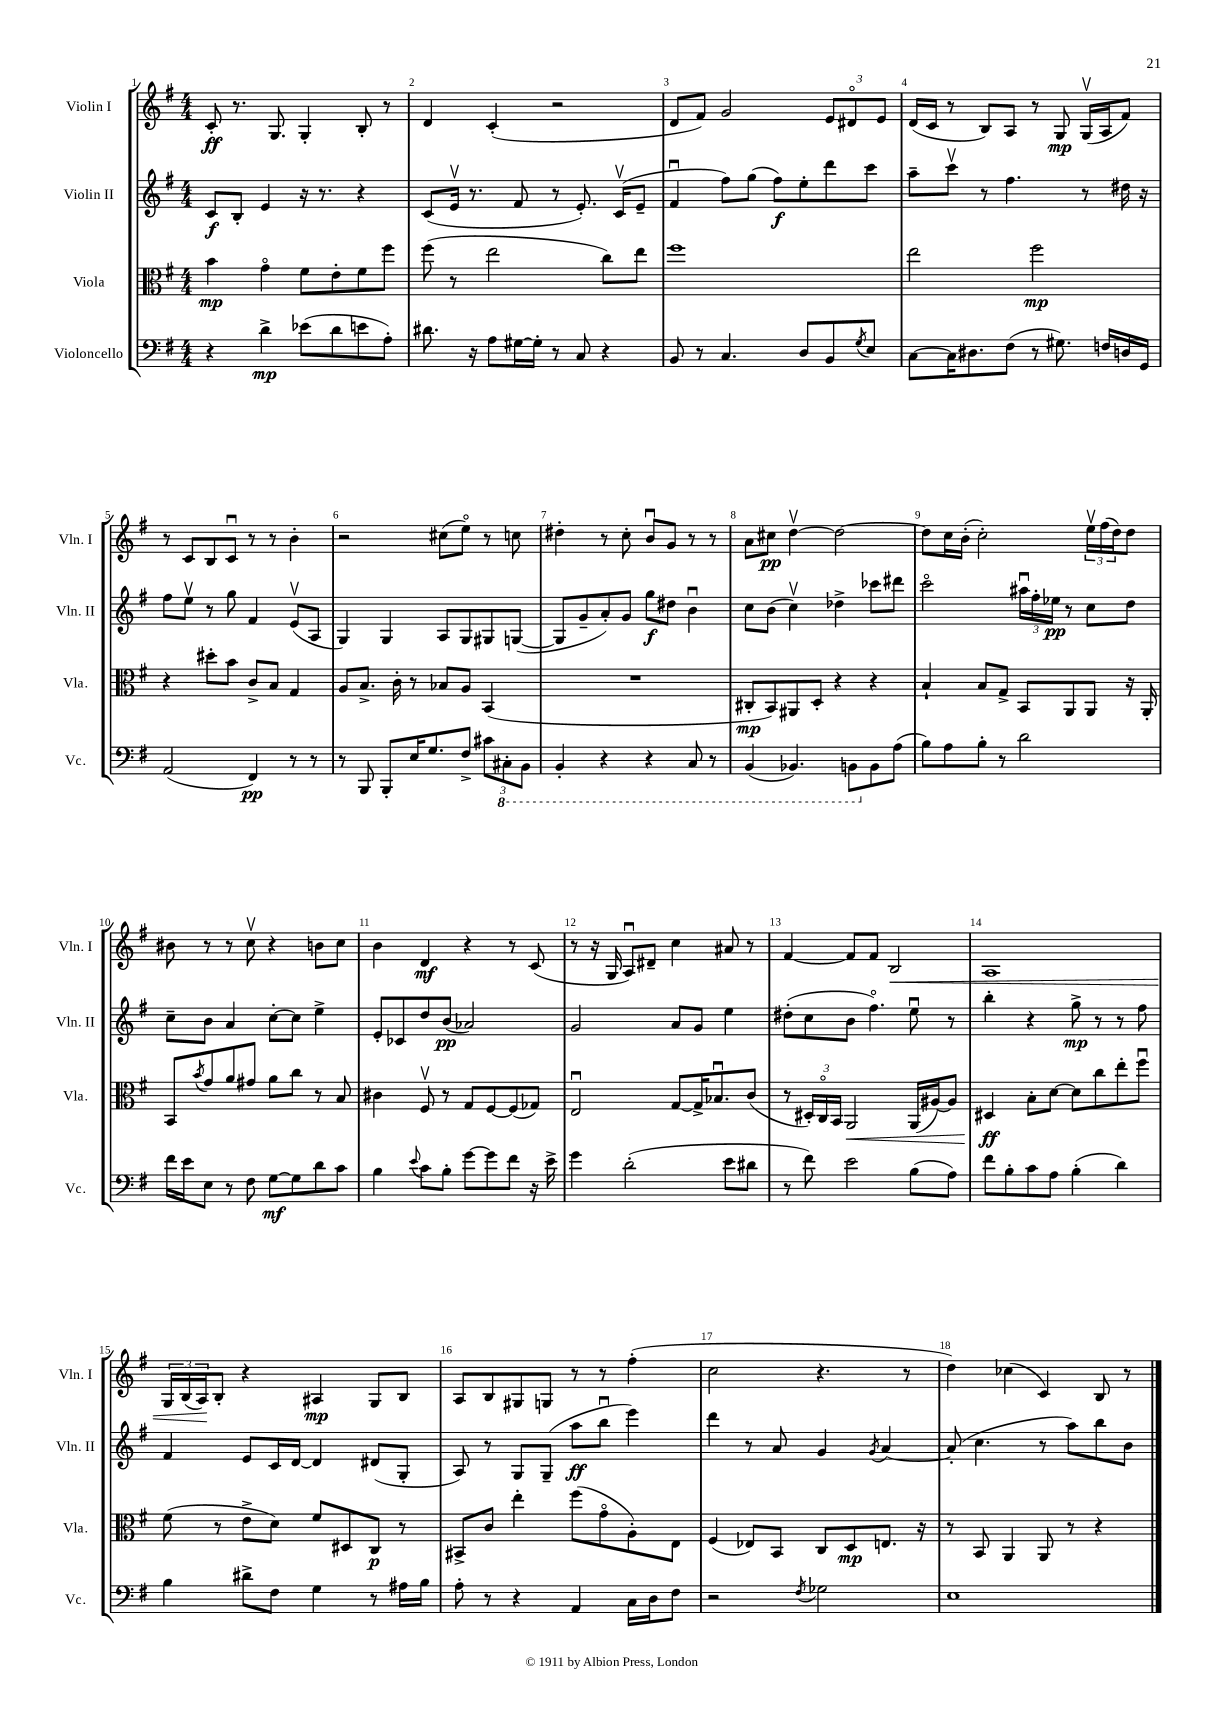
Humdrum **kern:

**kern	**dynam	**kern	**dynam	**kern	**dynam	**kern	**dynam
*part4	*part4	*part3	*part3	*part2	*part2	*part1	*part1
*staff4	*staff4	*staff3	*staff3	*staff2	*staff2	*staff1	*staff1
*I"Violoncello	*	*I"Viola	*	*I"Violin II	*	*I"Violin I	*
*I'Vc.	*	*I'Vla.	*	*I'Vln. II	*	*I'Vln. I	*
*clefF4	*	*clefC3	*	*clefG2	*	*clefG2	*
*k[f#]	*	*k[f#]	*	*k[f#]	*	*k[f#]	*
*M4/4	*	*M4/4	*	*M4/4	*	*M4/4	*
=1	=1	=1	=1	=1	=1	=1	=1
4r	.	4b\	mp	8c/L	f	8c'/	ff
.	.	.	.	8B'/J	.	8.r	.
4d^\	mp	4g\	.	4e/	.	.	.
.	.	.	.	.	.	8.G/	.
(8e-X\L	.	8f#\L	.	16r	.	4G'/	.
.	.	.	.	8.r	.	.	.
8d\	.	8e'\	.	.	.	.	.
8en\	.	8f#\	.	4r	.	8B'/	.
8A'\J)	.	8ff#\J	.	.	.	8r	.
=2	=2	=2	=2	=2	=2	=2	=2
8.d#X\	.	(8ff#\	.	(8c/L	.	4d/	.
.	.	8r	.	16ev/Jk	.	.	.
16r	.	.	.	8.r	.	.	.
8A\L	.	2ee\	.	.	.	(4c'/	.
[16G#X\L	.	.	.	8f#/	.	.	.
16G#'\JJ]	.	.	.	.	.	.	.
8r	.	.	.	8r	.	2r	.
8C/	.	.	.	8.e'/)	.	.	.
4r	.	8cc\L)	.	.	.	.	.
.	.	.	.	(16cv/KL	.	.	.
.	.	8ee\J	.	8e~/J	.	.	.
=3	=3	=3	=3	=3	=3	=3	=3
8BB/	.	1ff#	.	4f#u/	.	8d/L	.
8r	.	.	.	.	.	8f#/J)	.
4.C/	.	.	.	8ff#\L)	.	2g/	.
.	.	.	.	(8gg\J	.	.	.
.	.	.	.	8ff#\L)	f	.	.
8D/L	.	.	.	8ee'\	.	.	.
8BB/	.	.	.	8ddd\	.	12e/L	.
.	.	.	.	.	.	12d#X/	.
8qG/	.	.	.	.	.	.	.
8E/J	.	.	.	8ccc\J	.	.	.
.	.	.	.	.	.	12e/J	.
=4	=4	=4	=4	=4	=4	=4	=4
[8C\L	.	2ee\	.	8aa~\L	.	(16d/LL	.
.	.	.	.	.	.	16c/JJ	.
16C\K]	.	.	.	8cccv\J	.	8r	.
8.D#X\	.	.	.	.	.	.	.
.	.	.	.	8r	.	8B/L)	.
(8F#\J	.	.	.	4.ff#\	.	8A/J	.
8r	.	2ff#\	mp	.	.	8r	.
8.G#X\)	.	.	.	.	.	8G/	mp
.	.	.	.	8r	.	(16Gv/LL	.
16Fn/LL	.	.	.	.	.	16A/J	.
16Dn/	.	.	.	16dd#X\	.	8f#/J)	.
16GG/JJ	.	.	.	16r	.	.	.
!!LO:LB:g=z
=5	=5	=5	=5	=5	=5	=5	=5
(2AA/	.	4r	.	8ff#\L	.	8r	.
.	.	.	.	8eev\J	.	8c/L	.
.	.	8dd#X'\L	.	8r	.	8B/	.
.	.	8b\J	.	8gg\	.	8cu/J	.
4FF#/)	pp	8c^/L	.	4f#/	.	8r	.
.	.	8B/J	.	.	.	8r	.
8r	.	4G/	.	(8ev/L	.	4b'\	.
8r	.	.	.	8A/J	.	.	.
=6	=6	=6	=6	=6	=6	=6	=6
8r	.	8A/L	.	4G/)	.	2r	.
8BBB/	.	8.B^/J	.	.	.	.	.
8BBB'/L	.	.	.	4G/	.	.	.
.	.	16c'\	.	.	.	.	.
16E/K	.	8r	.	.	.	.	.
8.G/	.	.	.	.	.	.	.
.	.	8B-X/L	.	8A/L	.	(8cc#X\L	.
8F#^/J	.	8A/J	.	8G/	.	8ee\J)	.
12c#X\L	.	(4BB/	.	8G#X/	.	8r	.
*8ba	*	*	*	*	*	*	*
12CC#X'\	.	.	.	.	.	.	.
.	.	.	.	([8Gn/J	.	8ccn\	.
12BBB\J	.	.	.	.	.	.	.
=7	=7	=7	=7	=7	=7	=7	=7
4BBB'/	.	1r	.	8G/L]	.	4dd#X'\	.
.	.	.	.	8g~/	.	.	.
4r	.	.	.	8a'/)	.	8r	.
.	.	.	.	8g/J	.	8cc'\	.
4r	.	.	.	8gg\L	f	8bu/L	.
.	.	.	.	8dd#X\J	.	8g/J	.
8CC/	.	.	.	4bu\	.	8r	.
8r	.	.	.	.	.	8r	.
=8	=8	=8	=8	=8	=8	=8	=8
(4BBB/	.	8C#X'/L	mp	8cc\L	.	8a\L	.
.	.	8BB/)	.	(8b\J	.	8cc#X\J	pp
4.BBB-X/)	.	8AA#X/	.	4ccv\)	.	[4ddv\	.
.	.	8D'/J	.	.	.	.	.
.	.	4r	.	4dd-X^\	.	2dd\_	.
8BBBn\L	.	.	.	.	.	.	.
*X8ba	*	*	*	*	*	*	*
8BB\	.	4r	.	8ccc-X\L	.	.	.
(8A\J	.	.	.	8ddd#X\J	.	.	.
=9	=9	=9	=9	=9	=9	=9	=9
8B\L)	.	4B`/	.	2ccc\	.	8dd\L]	.
8A\	.	.	.	.	.	16cc\L	.
.	.	.	.	.	.	(16b'\JJ	.
8B'\J	.	8B/L	.	.	.	2cc'\)	.
8r	.	8G^/J	.	.	.	.	.
2d\	.	8BB/L	.	24aa#Xu\LL	.	.	.
.	.	.	.	24ff#'\	.	.	.
.	.	.	.	24ee-X\JJ	pp	.	.
.	.	8AA/	.	8r	.	.	.
.	.	8AA/J	.	8cc\L	.	24eev\LL	.
.	.	.	.	.	.	(24ff#\	.
.	.	.	.	.	.	24dd\J)	.
.	.	16r	.	8dd\J	.	8dd\J	.
.	.	16AA'/	.	.	.	.	.
!!LO:LB:g=z
=10	=10	=10	=10	=10	=10	=10	=10
16f#\LL	.	8BB/L	.	8cc~\L	.	8b#X\	.
16e\J	.	.	.	.	.	.	.
.	.	8qb/	.	.	.	.	.
8E\J	.	8g/	.	8b\J	.	8r	.
8r	.	8a/	.	4a/	.	8r	.
8F#\	.	8g#X/J	.	.	.	8ccv\	.
[8G\L	mf	8a\L	.	[8cc'\L	.	4r	.
8G\]	.	8cc\J	.	8cc\J]	.	.	.
8d\	.	8r	.	4ee^\	.	8bn\L	.
8c\J	.	8B/	.	.	.	8cc\J	.
=11	=11	=11	=11	=11	=11	=11	=11
4B\	.	4c#X\	.	8e'/L	.	4b\	.
.	.	.	.	8c-X/	.	.	.
8qqe/	.	.	.	.	.	.	.
8c\L	.	8F#v/	.	8dd/	.	4d/	mf
8B'\J	.	8r	.	(8b/J	pp	.	.
[8g\L	.	8G/L	.	2a-X/)	.	4r	.
8g\]	.	[8F#/	.	.	.	.	.
8f#\J	.	(8F#/]	.	.	.	8r	.
16r	.	8G-X/J)	.	.	.	(8c/	.
16e^\	.	.	.	.	.	.	.
=12	=12	=12	=12	=12	=12	=12	=12
4g\	.	2Eu/	.	2g/	.	8r	.
.	.	.	.	.	.	16r	.
.	.	.	.	.	.	16G/	.
(2d'\	.	.	.	.	.	8Au/L)	.
.	.	.	.	.	.	8d#X~/J	.
.	.	[8G/L	.	8a/L	.	4cc\	.
.	.	16G^/K]	.	8g/J	.	.	.
.	.	8.B-Xu/	.	.	.	.	.
8e\L	.	.	.	4ee\	.	8a#X/	.
8d#X\J	.	(8c/J	.	.	.	8r	.
=13	=13	=13	=13	=13	=13	=13	=13
8r	.	8r	.	(8dd#X'\L	.	[4f#/	.
8f#\)	.	24D#X'/LL)	.	8cc\	.	.	.
.	.	24C/	.	.	.	.	.
.	.	24BB/JJ	.	.	.	.	.
!	!	!	!LO:HP:b	!	!	!	!
2e\	.	2AA/	<	8b\J	.	8f#/L]	.
.	.	.	.	4.ff#\)	.	8f#/J	.
!	!	!	!	!	!	!	!LO:HP:b
.	.	.	.	.	.	2B/	<
(8B\L	.	(16AA/LL	.	8eeu\	.	.	.
.	.	[16A#X/J)	.	.	.	.	.
8A\J)	.	8A#/J]	.	8r	.	.	.
=14	=14	=14	=14	=14	=14	=14	=14
8f#\L	.	4D#X/	ff	4bb'\	.	1A	.
8B'\	.	.	.	.	.	.	.
8c\	.	8B'\L	[	4r	.	.	.
8A\J	.	[8d\J	.	.	.	.	.
(4B'\	.	8d\L]	.	8gg^\	mp	.	.
.	.	8cc\	.	8r	.	.	.
4d\)	.	8ee'\	.	8r	.	.	.
.	.	8ff#u\J	.	8ff#\	.	.	.
!!LO:LB:g=z
=15	=15	=15	=15	=15	=15	=15	=15
4B\	.	(8f#\	.	4f#/	.	24G/LL	.
.	.	.	.	.	.	(24B/	.
.	.	.	.	.	.	24A/J)	.
.	.	8r	.	.	.	8B'/J	[
8d#X^\L	.	8e^\L	.	8e/L	.	4r	.
8F#\J	.	8d\J)	.	16c/L	.	.	.
.	.	.	.	[16d/JJ	.	.	.
4G\	.	8f#/L	.	4d/]	.	4A#X/	mp
.	.	8D#X/	.	.	.	.	.
8r	.	8C/J	p	(8d#X/L	.	8G/L	.
16A#X\LL	.	8r	.	8G'/J	.	8B/J	.
16B\JJ	.	.	.	.	.	.	.
=16	=16	=16	=16	=16	=16	=16	=16
8A'\	.	8BB#X^/L	.	8A/)	.	8A/L	.
8r	.	8c/J	.	8r	.	8B/	.
4r	.	4ee'\	.	8G/L	.	8G#X/	.
.	.	.	.	(8G~/J	.	8Gn/J	.
4AA/	.	(8ff#\L	.	8aa\L	ff	8r	.
.	.	8g\	.	8bbu\J	.	8r	.
16C\LL	.	8A'\)	.	4eee\)	.	(4ff#'\	.
16D\J	.	.	.	.	.	.	.
8F#\J	.	8E\J	.	.	.	.	.
=17	=17	=17	=17	=17	=17	=17	=17
2r	.	(4F#/	.	4ddd\	.	2cc\	.
.	.	8E-X/L)	.	8r	.	.	.
.	.	8BB/J	.	8a/	.	.	.
8qF#/	.	.	.	.	.	.	.
2G-X\	.	8C/L	.	4g/	.	4.r	.
.	.	8D/	mp	.	.	.	.
.	.	.	.	8qg/	.	.	.
.	.	8.En/J	.	[4a/	.	.	.
.	.	.	.	.	.	8r	.
.	.	16r	.	.	.	.	.
=18	=18	=18	=18	=18	=18	=18	=18
1E	.	8r	.	(8a'/]	.	4dd\)	.
.	.	8BB/	.	4.cc\	.	.	.
.	.	4AA/	.	.	.	(4cc-X\	.
.	.	8AA/	.	8r	.	4c/)	.
.	.	8r	.	8aa\L)	.	.	.
.	.	4r	.	8bb\	.	8B/	.
.	.	.	.	8b\J	.	8r	.
==	==	==	==	==	==	==	==
*-	*-	*-	*-	*-	*-	*-	*-
